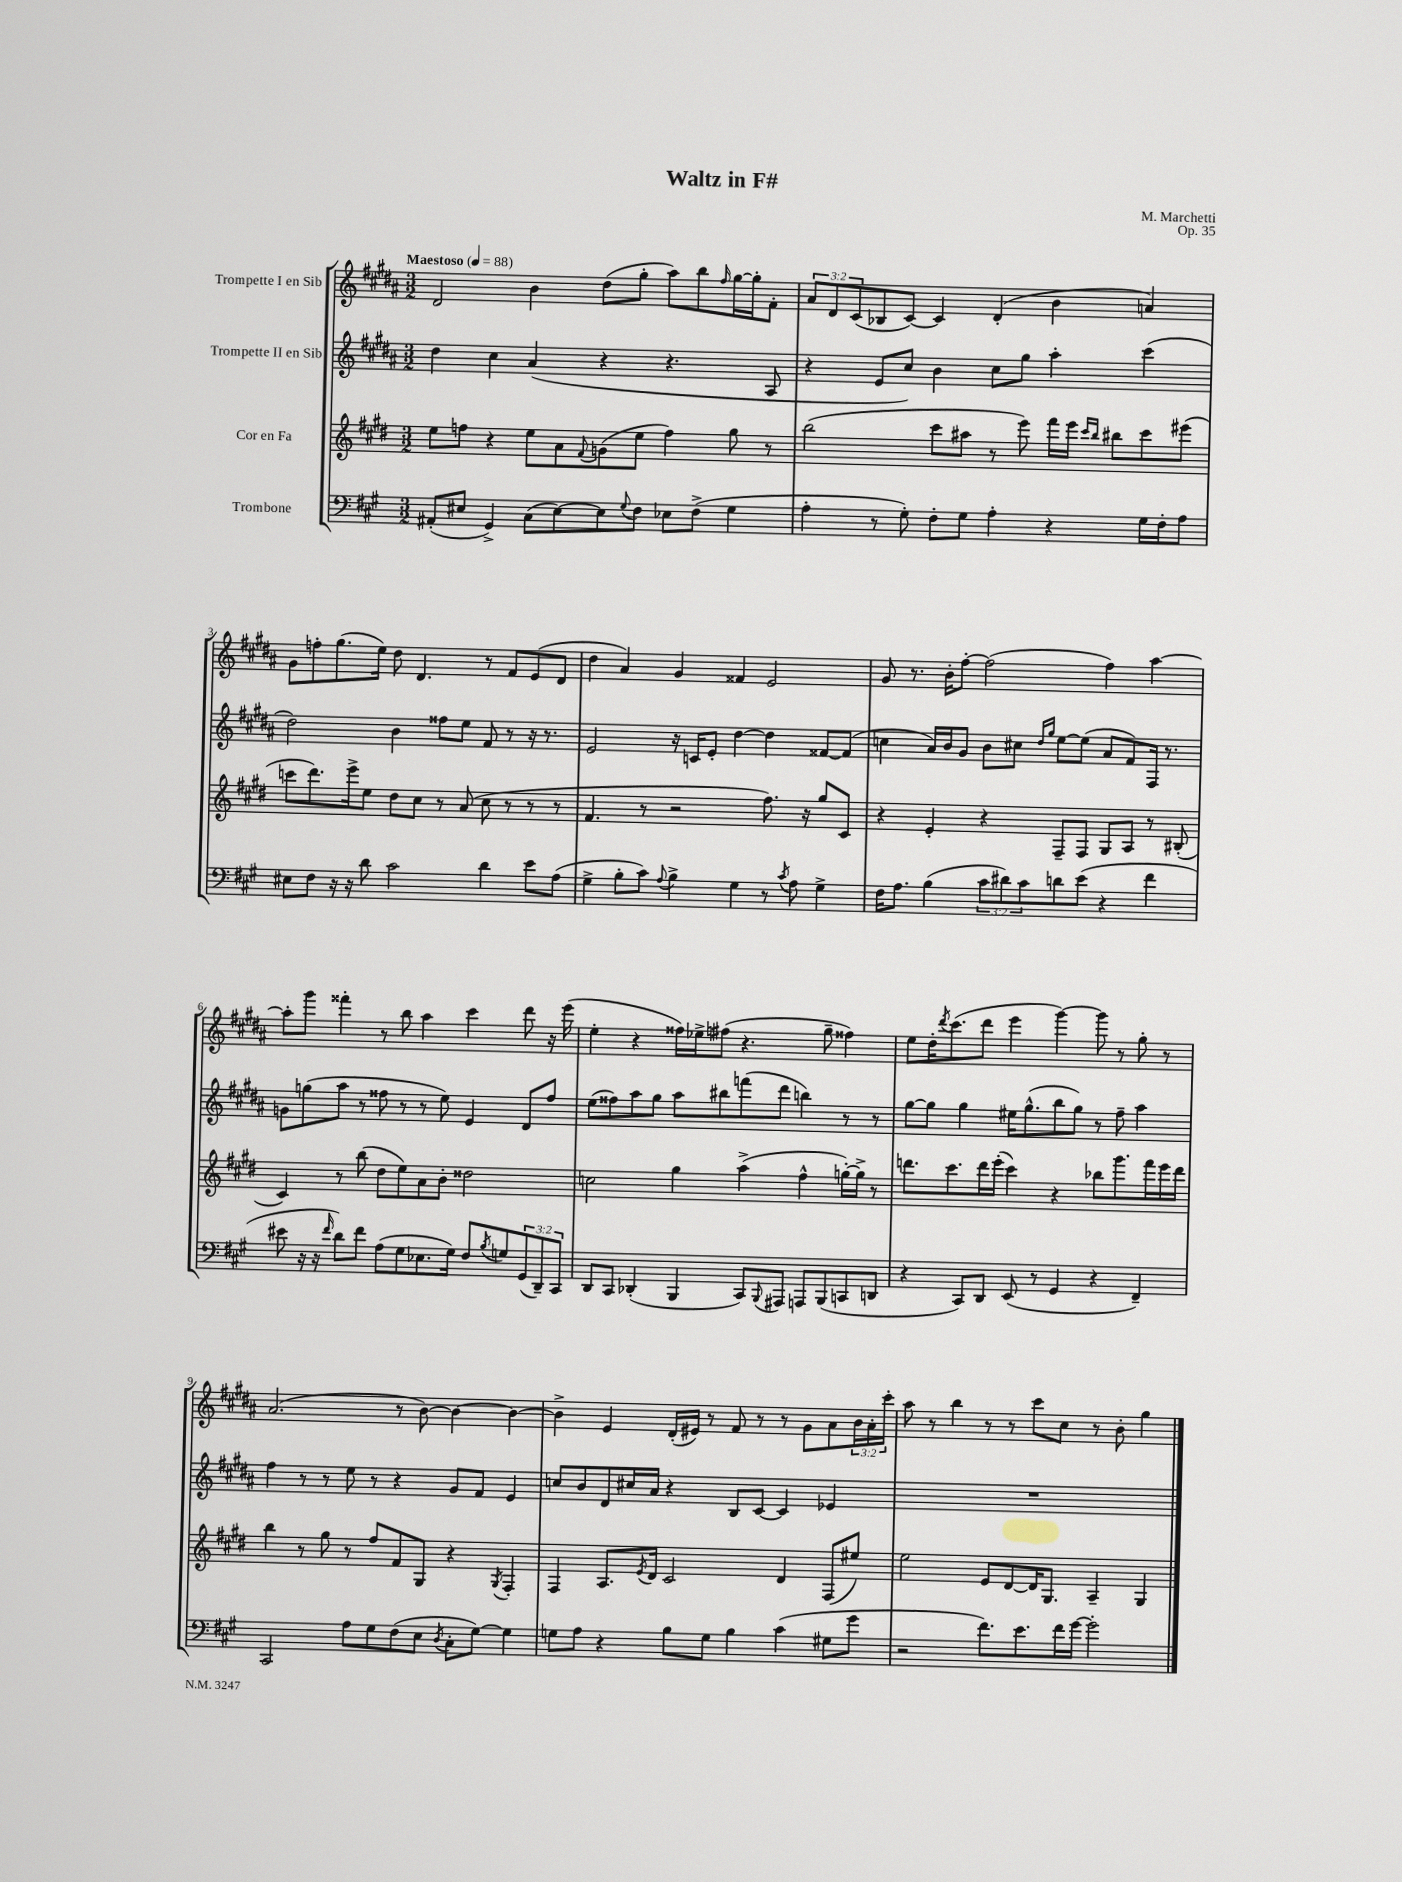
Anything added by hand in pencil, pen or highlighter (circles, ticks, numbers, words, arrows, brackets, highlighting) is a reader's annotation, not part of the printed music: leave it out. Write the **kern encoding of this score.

**kern	**kern	**kern	**kern
*part4	*part3	*part2	*part1
*staff4	*staff3	*staff2	*staff1
*I"Trombone	*I"Cor en Fa	*I"Trompette II en Sib	*I"Trompette I en Sib
*clefF4	*clefG2	*clefG2	*clefG2
*k[f#c#g#]	*k[f#c#g#d#]	*k[f#c#g#d#a#]	*k[f#c#g#d#a#]
*M3/2	*M3/2	*M3/2	*M3/2
*MM88	*MM88	*MM88	*MM88
=1	=1	=1	=1
!	!	!	!LO:TX:a:B:t=Maestoso
(8AA#X'/L	8ee\L	4dd#\	2d#/
8E#X/J	8ffn\J	.	.
4GG#^/)	4r	4cc#\	.
(8C#\L	8ee\L	(4a#/	4b\
[8E#\)	8a\	.	.
.	8qqf#/	.	.
8E#\]	(8gn\	4r	(8dd#\L
8qqG#/	.	.	.
8F#\J	8ee\J	.	8gg#'\J
8E-X\L	4ff\)	4.r	8aa#\L)
(8F#^\J	.	.	8bb\
.	.	.	16qqff#/
4G#\	8gg#\	.	[16gg#\L
.	.	.	16gg#'\J]
.	8r	8A#/	8f#'\J
=2	=2	=2	=2
4A'\	(2bb\	4r	12a#/L
.	.	.	12d#/
.	.	.	(12c#/
8r	.	8e/L	8B-X/
8G#'\)	.	8cc#/J)	[8c#/J)
8F#'\L	8ccc#\L	4b\	4c#/]
8G#\J	8aa#X\J	.	.
4A'\	8r	8cc#\L	(4d#'/
.	8eee\)	8gg#\J	.
4r	16fff#\LL	4aa#'\	4b\
.	16eee\JJ	.	.
.	16qqccc#/LL	.	.
.	16qqbb/JJ	.	.
.	8bb#X\L	.	.
16G#\LL	8ccc#\	(4ccc#\	4an/)
16F#'\J	.	.	.
8A\J	(8eee#X\J	.	.
!!LO:LB:g=z
=3	=3	=3	=3
8E#X\L	8cccn\L	2dd#\)	8g#\L
8F#\J	8.ddd#\)	.	8ffn'\
16r	.	.	(8.gg#\
16r	16eee^\k	.	.
8d\	8ee\J	.	.
.	.	.	16ee\Jk)
2c#\	8dd#\L	4b\	8dd#\
.	8cc#\J	.	4.d#/
.	8r	8ff##X\L	.
.	(8a/	8ee\J	.
4d\	8cc#\	8f#/	8r
.	8r	8r	8f#/L
8e\L	8r	16r	(8e/
.	.	8.r	.
(8A\J	8r	.	8d#/J
=4	=4	=4	=4
4G#^\	4.f#/	2e/	4dd#\
8B'\L	.	.	4a#/)
8c#\J)	8r	.	.
8qqA/	.	.	.
4B^\	2r	16r	4g#/
.	.	16cn/KL	.
.	.	8e'/J	.
4G#\	.	[4dd#\	4f##X/
8r	8.ff#\)	4dd#\]	2e/
8qc#/	.	.	.
8A\	.	.	.
.	16r	.	.
4G#^\	8gg#/L	[8f##X/L	.
.	8c#/J	(8f##/J]	.
=5	=5	=5	=5
16F#\KL	4r	4ccn\	8g#/
8.A\J	.	.	.
.	.	.	8.r
(4B\	4e'/	16a#/LL)	.
.	.	16b/J	16b'\KL
.	.	8g#/J	[8ff#'\J
12c#\L	4r	8b\L	(2ff#\]
12d#X\)	.	.	.
.	.	8cc#X\J	.
12c#\	.	.	.
.	.	16qqdd#/LL	.
.	.	16qqgg#/JJ	.
8dn\	8F#~/L	[8ee\L	.
(8e\J	8F#/J	(8ee\J]	.
4r	8G#/L	8a#/L	4ff#\)
.	8A/J	8f#/)	.
4f#\	8r	16F#/Jk	[4aa#\
.	.	8.r	.
.	(8B#X'/	.	.
!!LO:LB:g=z
=6	=6	=6	=6
8e#X\	4c#/)	8gn\L	8aa#'\L]
16r	.	(8ggn\	8ggg#\J
16r	.	.	.
16qqf#/	.	.	.
8d\L)	8r	8aa#\J	4fff##X'\
8f#\J	(8bb\	8r	.
(8A\L	8dd#\L	8ff##X\	8r
8G#\	8ee\)	8r	8bb\
8.E-X\	8a\	8r	4aa#\
.	8b'\J	8ee\)	.
16G#\Jk)	.	.	.
8F#/L	2dd##X\	4e/	4ccc#\
8qB/	.	.	.
8Gn/	.	.	.
(12GG#/	.	8d#/L	8ddd#\
12DD~/)	.	.	.
.	.	8ff##/J	16r
12CC#/J	.	.	.
.	.	.	(16eee\
=7	=7	=7	=7
8DD/L	2ccn\	(8ee\L	4ee'\
8CC#/J	.	8ff##X\)	.
(4DD-X'/	.	8aa#\	4r
.	.	8gg#\J	.
4BBB/	4gg#\	8aa#\L	16ff##X\LL)
.	.	.	16ee-X^\J
.	.	8bb#X\	(8ff#X\J
8CC#/L)	(4aa^\	(8fffn\	4.r
8qqBBB/	.	.	.
8AAA#X/J	.	8ddd#\J	.
8AAAn/L	4ff#^^\	4bbn\)	.
(8BBB/	.	.	8gg#~\
8CCn/	[16ggn'\LL)	8r	4ff##X\)
.	16gg^\JJ]	.	.
8DDn/J	8r	8r	.
=8	=8	=8	=8
4r	8.dddn\L	[8gg#\L	8ee\L
.	.	8gg#\J]	16dd#'\K
.	.	.	8qddd#/
.	8.ccc#\	.	(8.ccc#\
8CC#/L)	.	4gg#\	.
8DD/J	16ddd\L	.	8ddd#\J
.	(16eee'\JJ	.	.
(8EE/	4ccc#\)	16ee#X\KL	4eee\
.	.	(8.gg#^^\	.
8r	.	.	.
4GG#/	4r	8bb\	[4ggg#\)
.	.	8gg#\J)	.
4r	8bb-X\L	8r	8ggg#\]
.	8.ggg#\	8ff#~\	8r
4FF#~/)	.	4aa#\	8gg#'\
.	16fff#\L	.	.
.	16eee\	.	8r
.	16ddd\JJ	.	.
!!LO:LB:g=z
=9	=9	=9	=9
2CC#/	4bb\	4ff#\	(2.a#/
.	8r	8r	.
.	8gg#\	8r	.
8A\L	8r	8ee\	.
8G#\	8ff#/L	8r	.
(8F#\	8f#/	4r	8r
8E\J	8G#/J	.	[8b\)
8qD/	.	.	.
8C#'\L	4r	8g#/L	4b\_
[8G#\J)	.	8f#/J	.
.	8qG#/	.	.
4G#\]	4F#'/	4e/	4b\_
=10	=10	=10	=10
8Gn\L	4F#/	8ccn/L	4b^\]
8A\J	.	8b/	.
4r	8.A/L	8d#/	4e/
.	.	16cc#X/L	.
.	8qe/	.	.
.	16d#/Jk	16a#/JJ	.
8B\L	2c#/	4r	(16d#'/LL
.	.	.	16e#X/JJ)
8G\J	.	.	8r
4B\	.	8B/L	8f#/
.	.	[8c#/J	8r
(4c#\	4d#/	4c#/]	8r
.	.	.	8g#\L
8G#X\L	(8F#/L	4e-X/	8a#\
8g#\J	8ee#X/J)	.	24b\L
.	.	.	24a#'\
.	.	.	24ccc#'\JJ
=11	=11	=11	=11
2r	2ee\	1.r	8aa#\
.	.	.	8r
.	.	.	4bb\
8.f#\L)	8e/L	.	8r
.	[8d#/	.	8r
8.e\	.	.	.
.	16d#/K]	.	8ccc#\L
.	8.G#/J	.	.
16f#\L	.	.	8cc#\J
[16g#\JJ	.	.	.
2g#'\]	4A~/	.	8r
.	.	.	8b'\
.	4G#/	.	4gg#\
==	==	==	==
*-	*-	*-	*-
